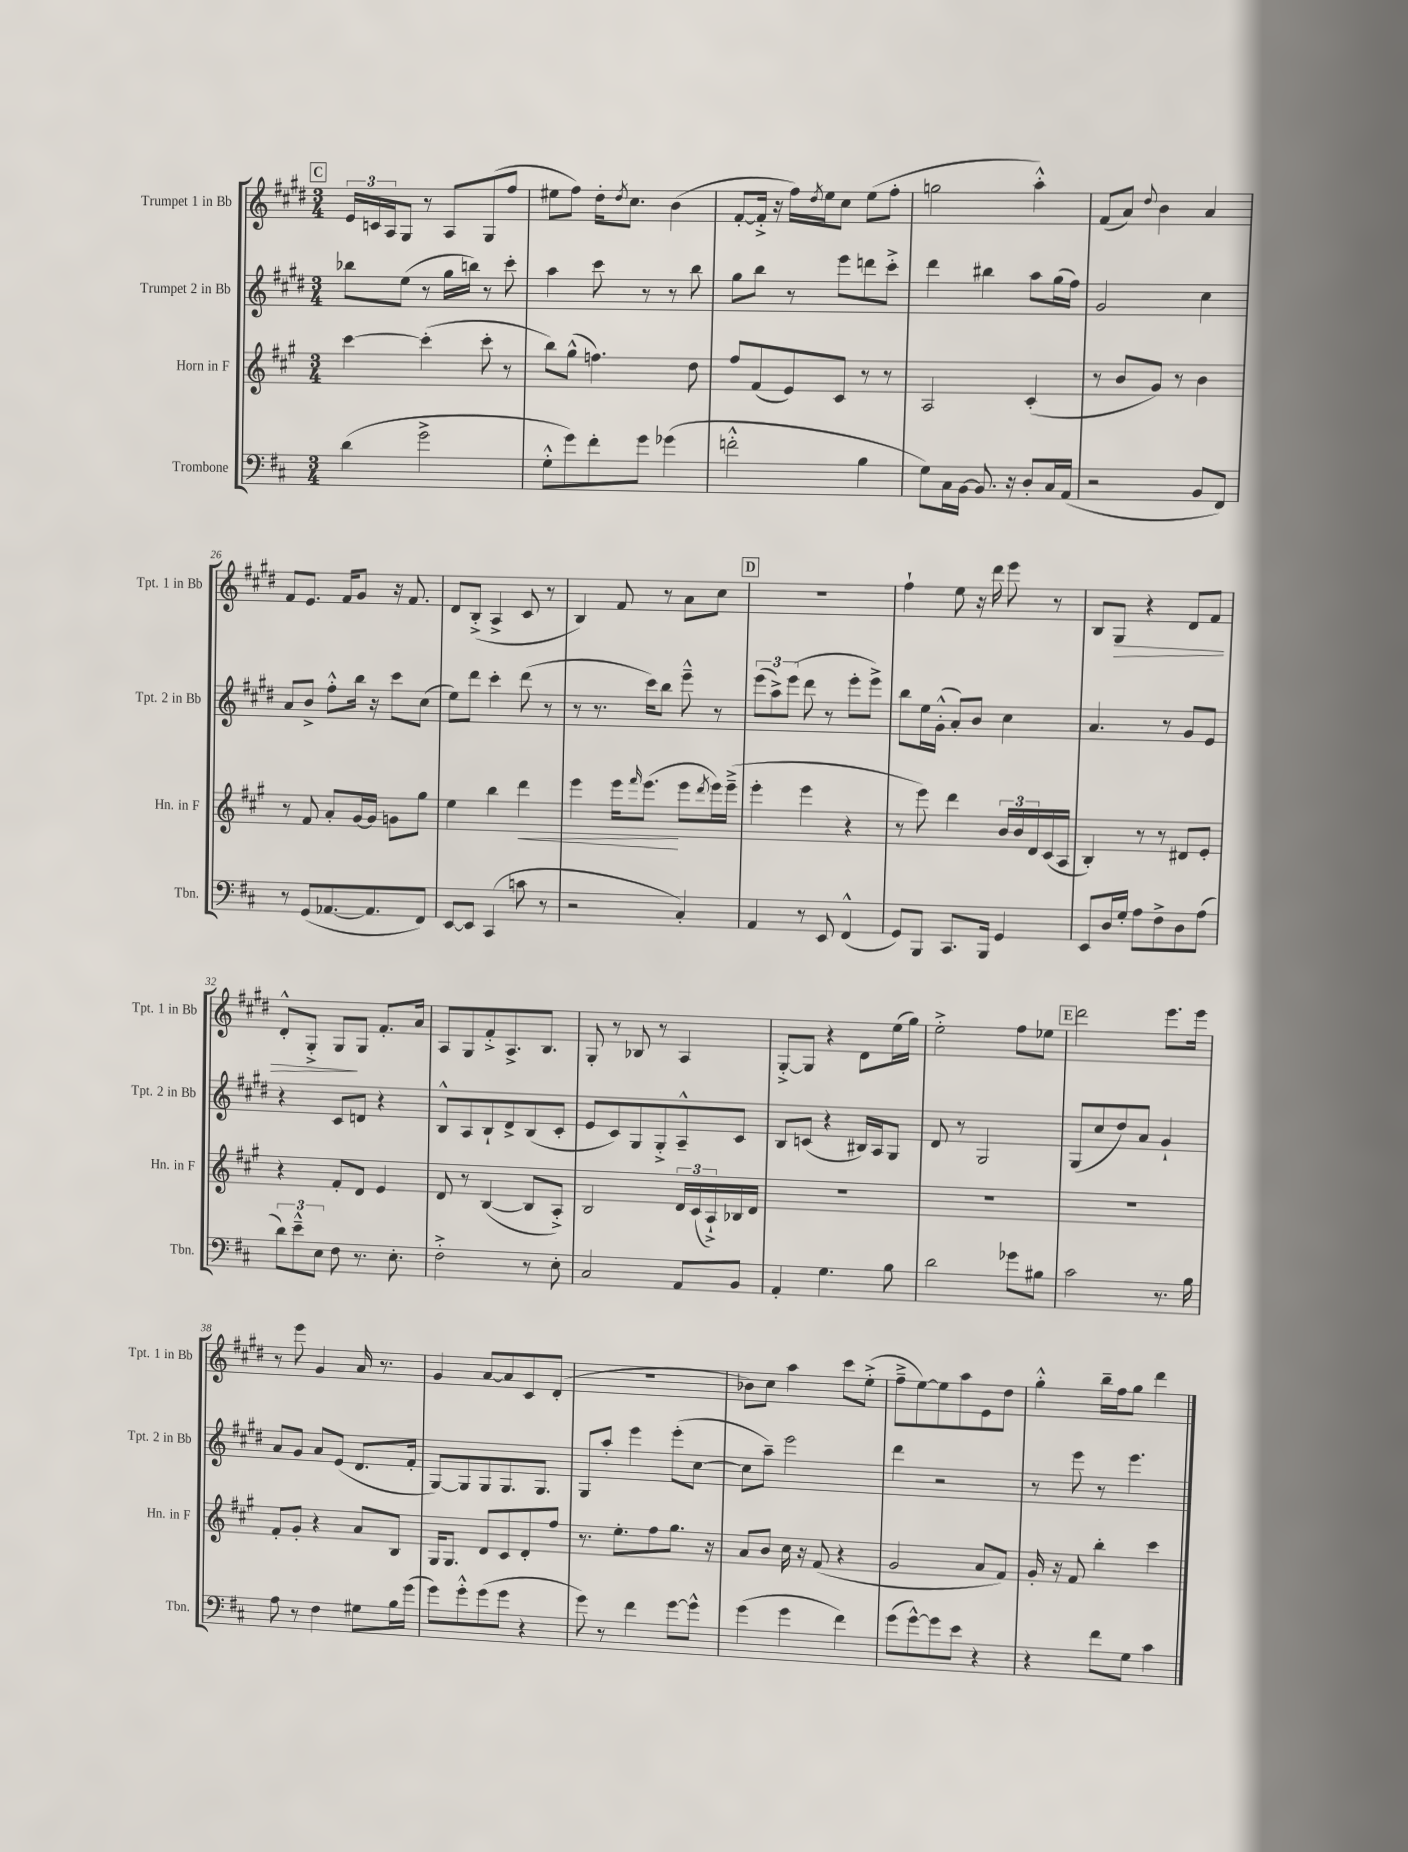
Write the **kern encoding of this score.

**kern	**kern	**kern	**kern
*staff4	*staff3	*staff2	*staff1
*clefF4	*clefG2	*clefG2	*clefG2
*k[f#c#]	*k[f#c#g#]	*k[f#c#g#d#]	*k[f#c#g#d#]
*M3/4	*M3/4	*M3/4	*M3/4
(4d	[4ccc#	8bb-	24e
.	.	.	24c
.	.	.	24A
.	.	(8ee	8G#
2g^	(4ccc#']	8r	8r
.	.	16gg#	8A
.	.	16bb)	.
.	8ccc#'	8r	(8G#
.	8r	8ccc#'	8ff#
=	=	=	=
8G'^^	8bb)	4aa	8ee#
8g)	(8gg#^^	.	8ff#)
8f#'	4.ff)	8ccc#	16dd#'
.	.	.	8qdd#
.	.	.	8.cc#
8g	.	8r	.
(4g-	.	8r	(4b
.	8dd	8bb	.
=	=	=	=
2f'^^	8ff#	8gg#	[8f#'
.	(8f#	8bb	16f#'^]
.	.	.	16r
.	8e)	8r	16ff#)
.	.	.	8qdd#
.	.	.	16ee
.	8c#	8eee	8cc#
4B	8r	8ddd	(8ee
.	8r	8ccc#'^	8ff#'
=	=	=	=
8G)	2A	4ddd#	2gg
16C#	.	.	.
[16BB	.	.	.
8.BB]	.	4bb#	.
16r	.	.	.
8D'	(4c#'	8aa	4aa'^^)
16C#	.	(16gg#	.
(16AA	.	16ff#)	.
=	=	=	=
2r	8r	2g#	(8f#
.	8b	.	8a)
.	.	.	8qqdd#
.	8g#)	.	4b
.	8r	.	.
8BB	4b	4cc#	4a
8FF#)	.	.	.
=	=	=	=
8r	8r	8a	8f#
(8GG	8f#	8b^	8.e
[8.AA-	8a'	8ff#'^^	.
.	.	.	16f#
.	[16g#	16bb	8g#
8.AA-]	16g#]	16r	.
.	8g	8ccc#	16r
.	.	.	8.f#
8FF#)	8gg#	(8cc#	.
=	=	=	=
[8EE	4ee	8ee)	8d#
8EE]	.	8ddd#	(8B'^
(4CC#	4bb	4ccc#'	4A^
8c	4ddd	(8ddd#	8c#
8r	.	8r	8r
=	=	=	=
2r	4eee	8r	4B)
.	.	8.r	.
.	16eee	.	8f#
.	16qqfff#	.	.
.	(8.eee	16ccc#)	.
.	.	8bb	8r
4C#')	8eee	8eee~^^	8a
.	8qddd	.	.
.	16eee)	8r	8cc#
.	(16eee~^	.	.
=	=	=	=
4AA	4eee'	(12eee	2.r
.	.	12aa^)	.
.	.	(12eee	.
8r	4eee	8ddd#	.
8EE	.	8r	.
(4FF#^^	4r	8eee'	.
.	.	8eee^)	.
=	=	=	=
8GG)	8r	8bb	4ff#`
8BBB	8eee)	16ee	.
.	.	(16g#'^^	.
8.CC#	4ddd	8a')	8ee
.	.	8b	16r
16BBB	.	.	16ddd#
4GG	24b	4cc#	8eee
.	24b	.	.
.	24d	.	.
.	(16c#	.	8r
.	16A	.	.
=	=	=	=
8EE	4B')	4.a	8B
16D	.	.	8G#
16G'	.	.	.
8A	8r	.	4r
8F#^	8r	8r	.
8D	8d#	8g#	8d#
(8A	8e'	8e	8f#
=	=	=	=
12d)	4r	4r	8d#'^^
12e~^^	.	.	.
.	.	.	8G#'^
12E	.	.	.
8F#	8f#'	8c#	8G#
8.r	8d	8d	8G#
.	4e	4r	8.f#'
8.E'	.	.	.
.	.	.	16a
=	=	=	=
2F#'^	8d	8B^^	8A
.	8r	8A	8G#
.	([4B	8B`	8f#'^
.	.	8d#^	8.A^
8r	8B]	(8B	.
.	.	.	8.B
8E'	8A'^)	8c#'	.
=	=	=	=
2C#	2B	8e	8G#'
.	.	8c#)	8r
.	.	8G#	8B-
.	.	8G#'^	8r
8AA	24d	8A~^^	4A
.	(24c#	.	.
.	24A`^)	.	.
8BB	16B-	8c#	.
.	16d	.	.
=	=	=	=
4AA'	2.r	8B	[8G#'^
.	.	(8c	8G#]
4.G	.	4r	4r
.	.	16B#)	8d#
.	.	16A	.
8B	.	8G#	(16ee
.	.	.	16gg#)
=	=	=	=
2d	2.r	8d#	2ee'^
.	.	8r	.
.	.	2G#	.
8g-	.	.	8ff#
8B#	.	.	8ee-
=	=	=	=
2c#	2.r	(8G#	2ddd#
.	.	8cc#	.
.	.	8dd#)	.
.	.	8a	.
8.r	.	4g#`	8.eee
16B	.	.	16eee
=	=	=	=
8A	8f#'	8a	8r
8r	8g#'	8g#	8eee
4F#	4r	8a	4g#
.	.	(8e	.
8G#	8a	8.d#	16a
.	.	.	8.r
16B	8B	.	.
(16g	.	16f#'	.
=	=	=	=
8g)	16G#	[8G#)	4g#
.	8.G#	.	.
8g'^^	.	8G#]	.
(8g	8d	8G#	[8a
8g	8c#	8.G#	8a]
4r	8d'	.	8c#
.	.	8.G#	.
.	8ff#	.	(8d#'
=	=	=	=
8g)	8.r	8G#	2.r
8r	.	8aa'	.
.	8.ee'	.	.
4f#	.	4eee	.
.	8ff#	.	.
[8g	8.gg#	(8eee'	.
8g^^]	.	[8cc#	.
.	16r	.	.
=	=	=	=
(4g	8a	8cc#]	8b-)
.	8b	8aa~)	8cc#
4g	16cc#	2eee	4aa
.	16r	.	.
.	(8f#	.	.
4f#)	4r	.	8ccc#
.	.	.	(8ee'^
=	=	=	=
(8g	2g#	4ddd#	8ff#~^
[8g^^)	.	.	[8ee)
8g]	.	2r	8ee]
8e	.	.	8aa
4r	8a	.	8e
.	8f#)	.	8dd#
=	=	=	=
4r	16g#'	8r	4gg#'^^
.	16r	.	.
.	8f#	8eee	.
8f#	4bb'	8r	16bb~
.	.	.	16ff#
8G	.	4.eee	8gg#
4c#	4ccc#	.	4ddd#
==	==	==	==
*-	*-	*-	*-
